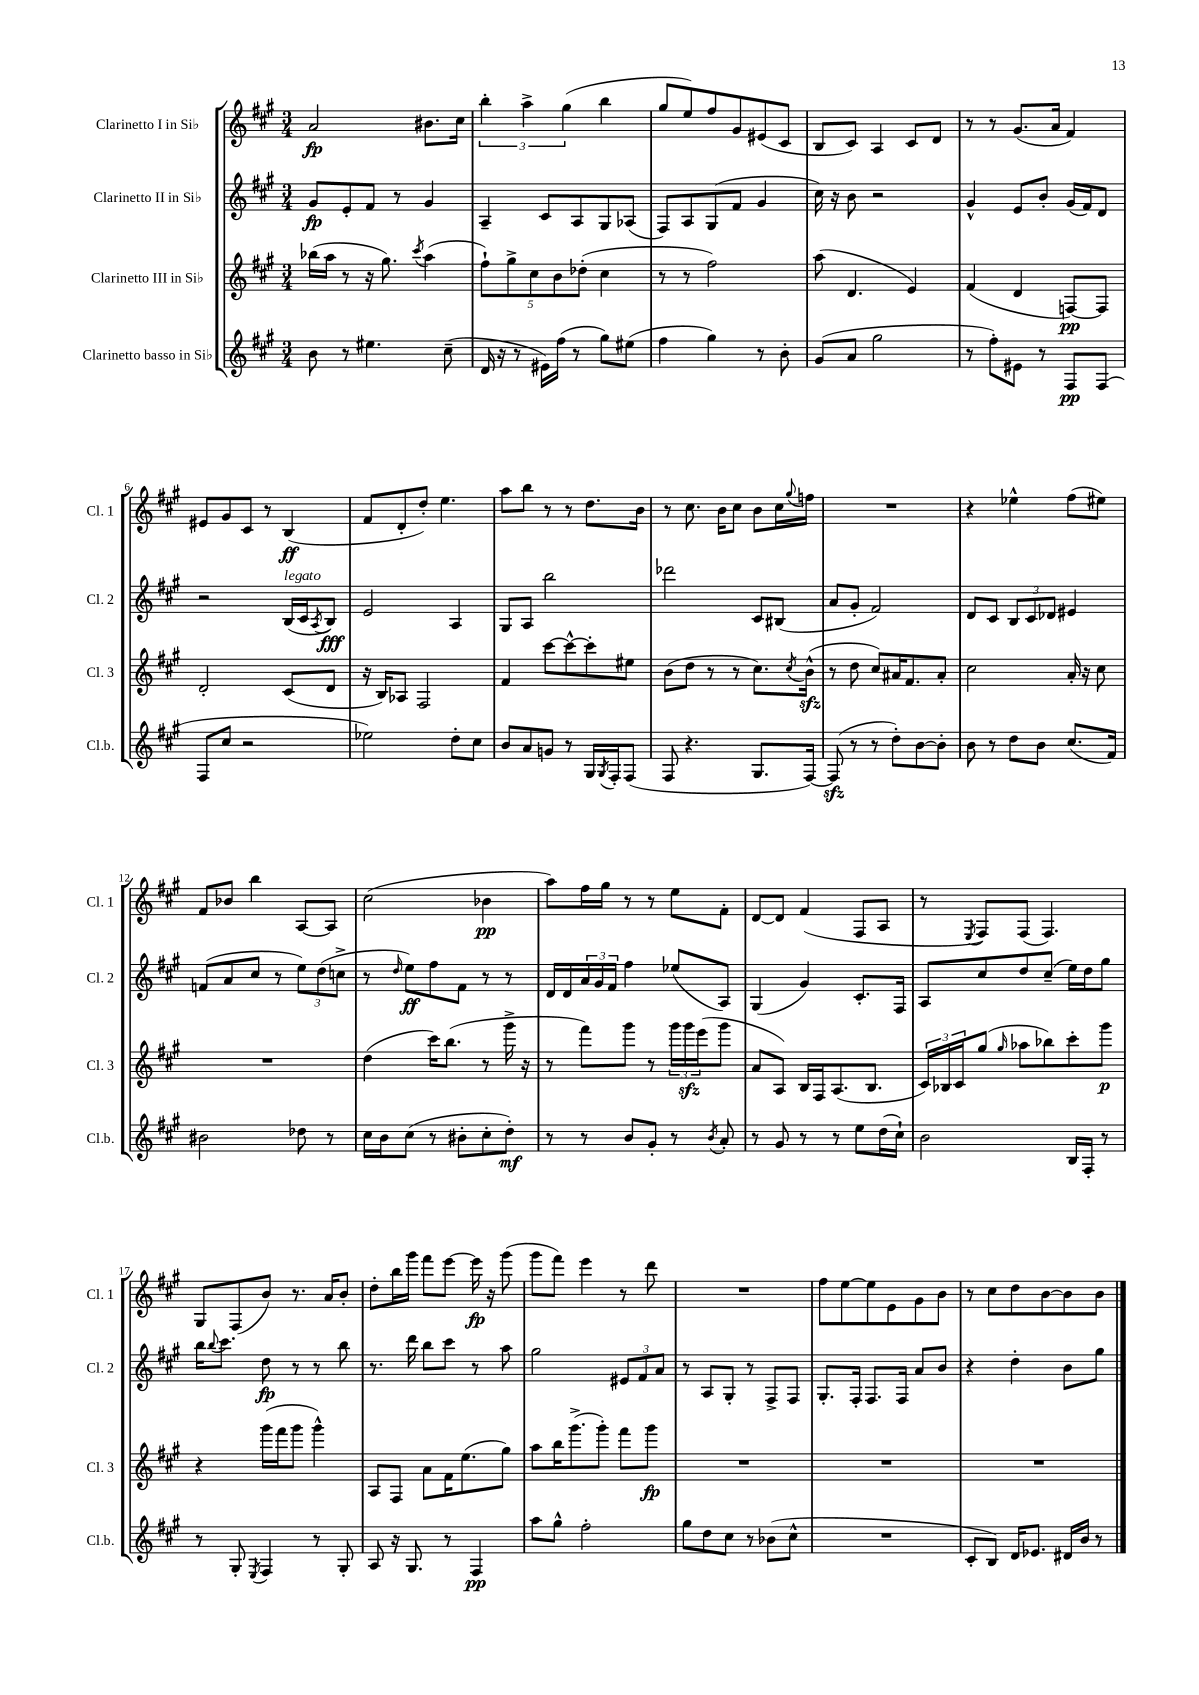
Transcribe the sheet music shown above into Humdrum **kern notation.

**kern	**dynam	**kern	**dynam	**kern	**dynam	**kern	**dynam
*part4	*part4	*part3	*part3	*part2	*part2	*part1	*part1
*staff4	*staff4	*staff3	*staff3	*staff2	*staff2	*staff1	*staff1
*I"Clarinetto basso in Si♭	*	*I"Clarinetto III in Si♭	*	*I"Clarinetto II in Si♭	*	*I"Clarinetto I in Si♭	*
*I'Cl.b.	*	*I'Cl. 3	*	*I'Cl. 2	*	*I'Cl. 1	*
*clefG2	*	*clefG2	*	*clefG2	*	*clefG2	*
*k[f#c#g#]	*	*k[f#c#g#]	*	*k[f#c#g#]	*	*k[f#c#g#]	*
*M3/4	*	*M3/4	*	*M3/4	*	*M3/4	*
=1	=1	=1	=1	=1	=1	=1	=1
8b\	.	(16bb-X\LL	.	8g#/L	fp	2a/	fp
.	.	16aa\JJ	.	.	.	.	.
8r	.	8r	.	8e'/	.	.	.
4.ee#X\	.	16r	.	8f#/J	.	.	.
.	.	8.gg#\)	.	.	.	.	.
.	.	.	.	8r	.	.	.
.	.	8qccc#/	.	.	.	.	.
.	.	(4aa\	.	4g#/	.	8.b#X\L	.
(8cc#~\	.	.	.	.	.	.	.
.	.	.	.	.	.	16cc#\Jk	.
=2	=2	=2	=2	=2	=2	=2	=2
16d/	.	10ff#`\L)	.	4A~/	.	6bb'\	.
16r	.	.	.	.	.	.	.
.	.	10gg#^\	.	.	.	.	.
8r	.	.	.	.	.	.	.
.	.	.	.	.	.	6aa^\	.
.	.	10cc#\	.	.	.	.	.
16e#X\LL)	.	.	.	8c#/L	.	.	.
.	.	10b\	.	.	.	.	.
(16ff#\JJ	.	.	.	.	.	.	.
.	.	.	.	.	.	(6gg#\	.
8r	.	.	.	8A/	.	.	.
.	.	(10dd-X'\J	.	.	.	.	.
8gg#\L)	.	4cc#\	.	8G#/	.	4bb\	.
(8ee#X\J	.	.	.	(8A-X/J	.	.	.
=3	=3	=3	=3	=3	=3	=3	=3
4ff#\	.	8r	.	8F#/L)	.	8gg#/L	.
.	.	8r	.	8A/	.	8ee/)	.
4gg#\)	.	2ff#\)	.	(8G#/	.	8ff#/	.
.	.	.	.	8f#/J	.	8g#/	.
8r	.	.	.	4g#/	.	(8e#X/	.
8b'\	.	.	.	.	.	8c#/J	.
=4	=4	=4	=4	=4	=4	=4	=4
(8g#/L	.	(8aa\	.	16cc#\)	.	8B/L	.
.	.	.	.	16r	.	.	.
8a/J	.	4.d/	.	8b\	.	8c#/J)	.
2gg#\	.	.	.	2r	.	4A/	.
.	.	4e/)	.	.	.	8c#/L	.
.	.	.	.	.	.	8d/J	.
=5	=5	=5	=5	=5	=5	=5	=5
8r	.	(4f#/	.	4g#^^/	.	8r	.
8ff#'\L)	.	.	.	.	.	8r	.
8e#X\J	.	4d/	.	8e/L	.	(8.g#/L	.
8r	.	.	.	8b'/J	.	.	.
.	.	.	.	.	.	16a/Jk	.
8F#/L	pp	[8Fn/L)	pp	(16g#/LL	.	4f#/)	.
.	.	.	.	16f#/J)	.	.	.
(8F#/J	.	8F/J]	.	8d/J	.	.	.
!!LO:LB:g=z
=6	=6	=6	=6	=6	=6	=6	=6
8F#/L	.	2d'/	.	2r	.	8e#X/L	.
8cc#/J	.	.	.	.	.	8g#/	.
2r	.	.	.	.	.	8c#/J	.
.	.	.	.	.	.	8r	.
!	!	!	!	!LO:TX:a:i:t=legato	!	!	!
.	.	(8c#/L	.	(16B/LL	.	(4B/	ff
.	.	.	.	16c#/J	.	.	.
.	.	.	.	8qA/	.	.	.
.	.	8d/J	.	8B/J)	fff	.	.
=7	=7	=7	=7	=7	=7	=7	=7
2ee-X\)	.	16r	.	2e/	.	8f#/L	.
.	.	16B/KL)	.	.	.	.	.
.	.	8A-X/J	.	.	.	8d'/	.
.	.	2F#/	.	.	.	8dd'/J)	.
.	.	.	.	.	.	4.ee\	.
8dd'\L	.	.	.	4A/	.	.	.
8cc#\J	.	.	.	.	.	.	.
=8	=8	=8	=8	=8	=8	=8	=8
8b/L	.	4f#/	.	8G#/L	.	8aa\L	.
8a/	.	.	.	8A/J	.	8bb\J	.
8gn/J	.	[8ccc#\L	.	2bb\	.	8r	.
8r	.	8ccc#^^\_	.	.	.	8r	.
16G#/LL	.	8ccc#'\]	.	.	.	8.dd\L	.
8qG#/	.	.	.	.	.	.	.
16F#'/J	.	.	.	.	.	.	.
(8F#/J	.	8ee#X\J	.	.	.	.	.
.	.	.	.	.	.	16b\Jk	.
=9	=9	=9	=9	=9	=9	=9	=9
8F#/	.	(8b\L	.	2ddd-X\	.	8r	.
4.r	.	8dd\J	.	.	.	8.cc#\	.
.	.	8r	.	.	.	.	.
.	.	.	.	.	.	16b\KL	.
.	.	8r	.	.	.	8cc#\J	.
8.G#/L	.	8.cc#\L)	.	8c#/L	.	8b\L	.
.	.	.	.	(8B#X/J	.	16cc#\L	.
.	.	8qcc#/	.	.	.	8qqgg#/	.
[16F#/Jk)	.	(16bzz^^\Jk	.	.	.	16ffn\JJ	.
=10	=10	=10	=10	=10	=10	=10	=10
(8F#zz/]	.	8r	.	8a/L	.	2.r	.
8r	.	8dd\	.	8g#'/J	.	.	.
8r	.	8cc#/L)	.	2f#/)	.	.	.
8dd'\L)	.	16a#X/K	.	.	.	.	.
.	.	8.f#/	.	.	.	.	.
[8b\	.	.	.	.	.	.	.
8b'\J]	.	8a#'/J	.	.	.	.	.
=11	=11	=11	=11	=11	=11	=11	=11
8b\	.	2cc#\	.	8d/L	.	4r	.
8r	.	.	.	8c#/J	.	.	.
8dd\L	.	.	.	12B/L	.	4ee-X^^\	.
.	.	.	.	12c#/	.	.	.
8b\J	.	.	.	.	.	.	.
.	.	.	.	12d-X/J	.	.	.
(8.cc#/L	.	16a'/	.	4e#X/	.	(8ff#\L	.
.	.	16r	.	.	.	.	.
.	.	8cc#\	.	.	.	8ee#X\J)	.
16f#/Jk)	.	.	.	.	.	.	.
!!LO:LB:g=z
=12	=12	=12	=12	=12	=12	=12	=12
2b#X\	.	2.r	.	(8fn/L	.	8f#/L	.
.	.	.	.	8a/	.	8b-X/J	.
.	.	.	.	8cc#/J	.	4bb\	.
.	.	.	.	8r	.	.	.
8dd-X\	.	.	.	12ee\L)	.	[8A/L	.
.	.	.	.	(12dd\	.	.	.
8r	.	.	.	.	.	8A/J]	.
.	.	.	.	12ccn^\J	.	.	.
=13	=13	=13	=13	=13	=13	=13	=13
16cc#\LL	.	(4dd\	.	8r	.	(2cc#\	.
16b\J	.	.	.	.	.	.	.
.	.	.	.	16qqdd/	.	.	.
(8cc#\J	.	.	.	8ee\L)	ff	.	.
8r	.	16ccc#\KL)	.	8ff#\	.	.	.
.	.	(8.bb\J	.	.	.	.	.
8b#X'\L	.	.	.	8f#\J	.	.	.
8cc#'\	.	8r	.	8r	.	4b-X\	pp
8dd'\J)	mf	16ggg#^\	.	8r	.	.	.
.	.	16r	.	.	.	.	.
=14	=14	=14	=14	=14	=14	=14	=14
8r	.	8r	.	16d/LL	.	8aa\L)	.
.	.	.	.	16d/	.	.	.
8r	.	8fff#\L)	.	24a/	.	16ff#\L	.
.	.	.	.	24g#/	.	.	.
.	.	.	.	.	.	16gg#\JJ	.
.	.	.	.	24f#/JJ	.	.	.
8b/L	.	8ggg#\J	.	4ff#\	.	8r	.
8g#'/J	.	8r	.	.	.	8r	.
8r	.	24ggg#\LL	.	(8ee-X/L	.	8ee\L	.
.	.	24ggg#zz\	.	.	.	.	.
.	.	(24eee\J	.	.	.	.	.
8qb/	.	.	.	.	.	.	.
8a'/	.	8ggg#\J	.	8A/J)	.	8f#'\J	.
=15	=15	=15	=15	=15	=15	=15	=15
8r	.	8a/L	.	(4G#/	.	[8d/L	.
8g#/	.	8A/J)	.	.	.	8d/J]	.
8r	.	16B/LL	.	4g#/)	.	(4f#/	.
.	.	16F#/J	.	.	.	.	.
8r	.	(8.A/	.	.	.	.	.
8ee\L	.	.	.	8.c#'/L	.	8F#/L	.
.	.	8.B/J	.	.	.	.	.
(16dd\L	.	.	.	.	.	8A/J	.
16cc#`\JJ)	.	.	.	16F#/Jk	.	.	.
=16	=16	=16	=16	=16	=16	=16	=16
2b\	.	24c#/LL)	.	8A/L	.	8r	.
.	.	24B-X/	.	.	.	.	.
.	.	24c#/J	.	.	.	.	.
.	.	.	.	.	.	8qE/	.
.	.	(8gg#/J	.	8cc#/	.	8F#/L)	.
.	.	16qqgg#/	.	.	.	.	.
.	.	8aa-X\L	.	8dd/	.	(8F#/J	.
.	.	8bb-X\)	.	(8cc#~/J	.	4.F#/)	.
16B/LL	.	8ccc#'\	.	16ee\LL)	.	.	.
16F#'/JJ	.	.	.	16dd\J	.	.	.
8r	.	8ggg#\J	p	8gg#\J	.	.	.
!!LO:LB:g=z
=17	=17	=17	=17	=17	=17	=17	=17
8r	.	4r	.	16bb\KL	.	8G#/L	.
.	.	.	.	8qqbb/	.	.	.
.	.	.	.	8.ccc#\J	.	.	.
8G#'/	.	.	.	.	.	(8F#/	.
8qE/	.	.	.	.	.	.	.
4F#/	.	(16ggg#\LL	.	8dd\	fp	8b/J)	.
.	.	16fff#\J	.	.	.	.	.
.	.	8ggg#\J	.	8r	.	8.r	.
8r	.	4ggg#^^\)	.	8r	.	.	.
.	.	.	.	.	.	16a/KL	.
8G#'/	.	.	.	8bb\	.	8b'/J	.
=18	=18	=18	=18	=18	=18	=18	=18
8A/	.	8A/L	.	8.r	.	8dd'\L	.
16r	.	8F#/J	.	.	.	16bb\L	.
8.G#/	.	.	.	16ddd\	.	16ggg#\JJ	.
.	.	8a\L	.	8bb\L	.	8fff#\L	.
8r	.	16f#\K	.	8ccc#\J	.	[8eee\J	.
.	.	(8.ee\	.	.	.	.	.
4F#/	pp	.	.	8r	.	16eee\]	fp
.	.	.	.	.	.	16r	.
.	.	8gg#\J)	.	8aa\	.	(8ggg#\	.
=19	=19	=19	=19	=19	=19	=19	=19
8aa\L	.	8aa\L	.	2gg#\	.	8ggg#\L	.
8gg#^^\J	.	16bb\K	.	.	.	8fff#\J)	.
.	.	(8.ggg#^\	.	.	.	.	.
2ff#'\	.	.	.	.	.	4eee\	.
.	.	8ggg#'\J)	.	.	.	.	.
.	.	8fff#\L	.	12e#X/L	.	8r	.
.	.	.	.	12f#/	.	.	.
.	.	8ggg#\J	fp	.	.	8ddd\	.
.	.	.	.	12a/J	.	.	.
=20	=20	=20	=20	=20	=20	=20	=20
8gg#\L	.	2.r	.	8r	.	2.r	.
8dd\	.	.	.	8A/L	.	.	.
8cc#\J	.	.	.	8G#'/J	.	.	.
8r	.	.	.	8r	.	.	.
(8b-X\L	.	.	.	8F#^/L	.	.	.
8cc#^^\J	.	.	.	8F#/J	.	.	.
=21	=21	=21	=21	=21	=21	=21	=21
2.r	.	2.r	.	8.G#'/L	.	8ff#\L	.
.	.	.	.	.	.	[8ee\	.
.	.	.	.	16F#'/Jk	.	.	.
.	.	.	.	8.F#/L	.	8ee\]	.
.	.	.	.	.	.	8e\	.
.	.	.	.	16F#/Jk	.	.	.
.	.	.	.	8a/L	.	8g#\	.
.	.	.	.	8b/J	.	8b\J	.
=22	=22	=22	=22	=22	=22	=22	=22
8c#'/L	.	2.r	.	4r	.	8r	.
8B/J)	.	.	.	.	.	8cc#\L	.
16d/KL	.	.	.	4dd'\	.	8dd\	.
8.e-X/J	.	.	.	.	.	.	.
.	.	.	.	.	.	[8b\	.
16d#X/LL	.	.	.	8b\L	.	8b\]	.
16b/JJ	.	.	.	.	.	.	.
8r	.	.	.	8gg#\J	.	8b\J	.
==	==	==	==	==	==	==	==
*-	*-	*-	*-	*-	*-	*-	*-
